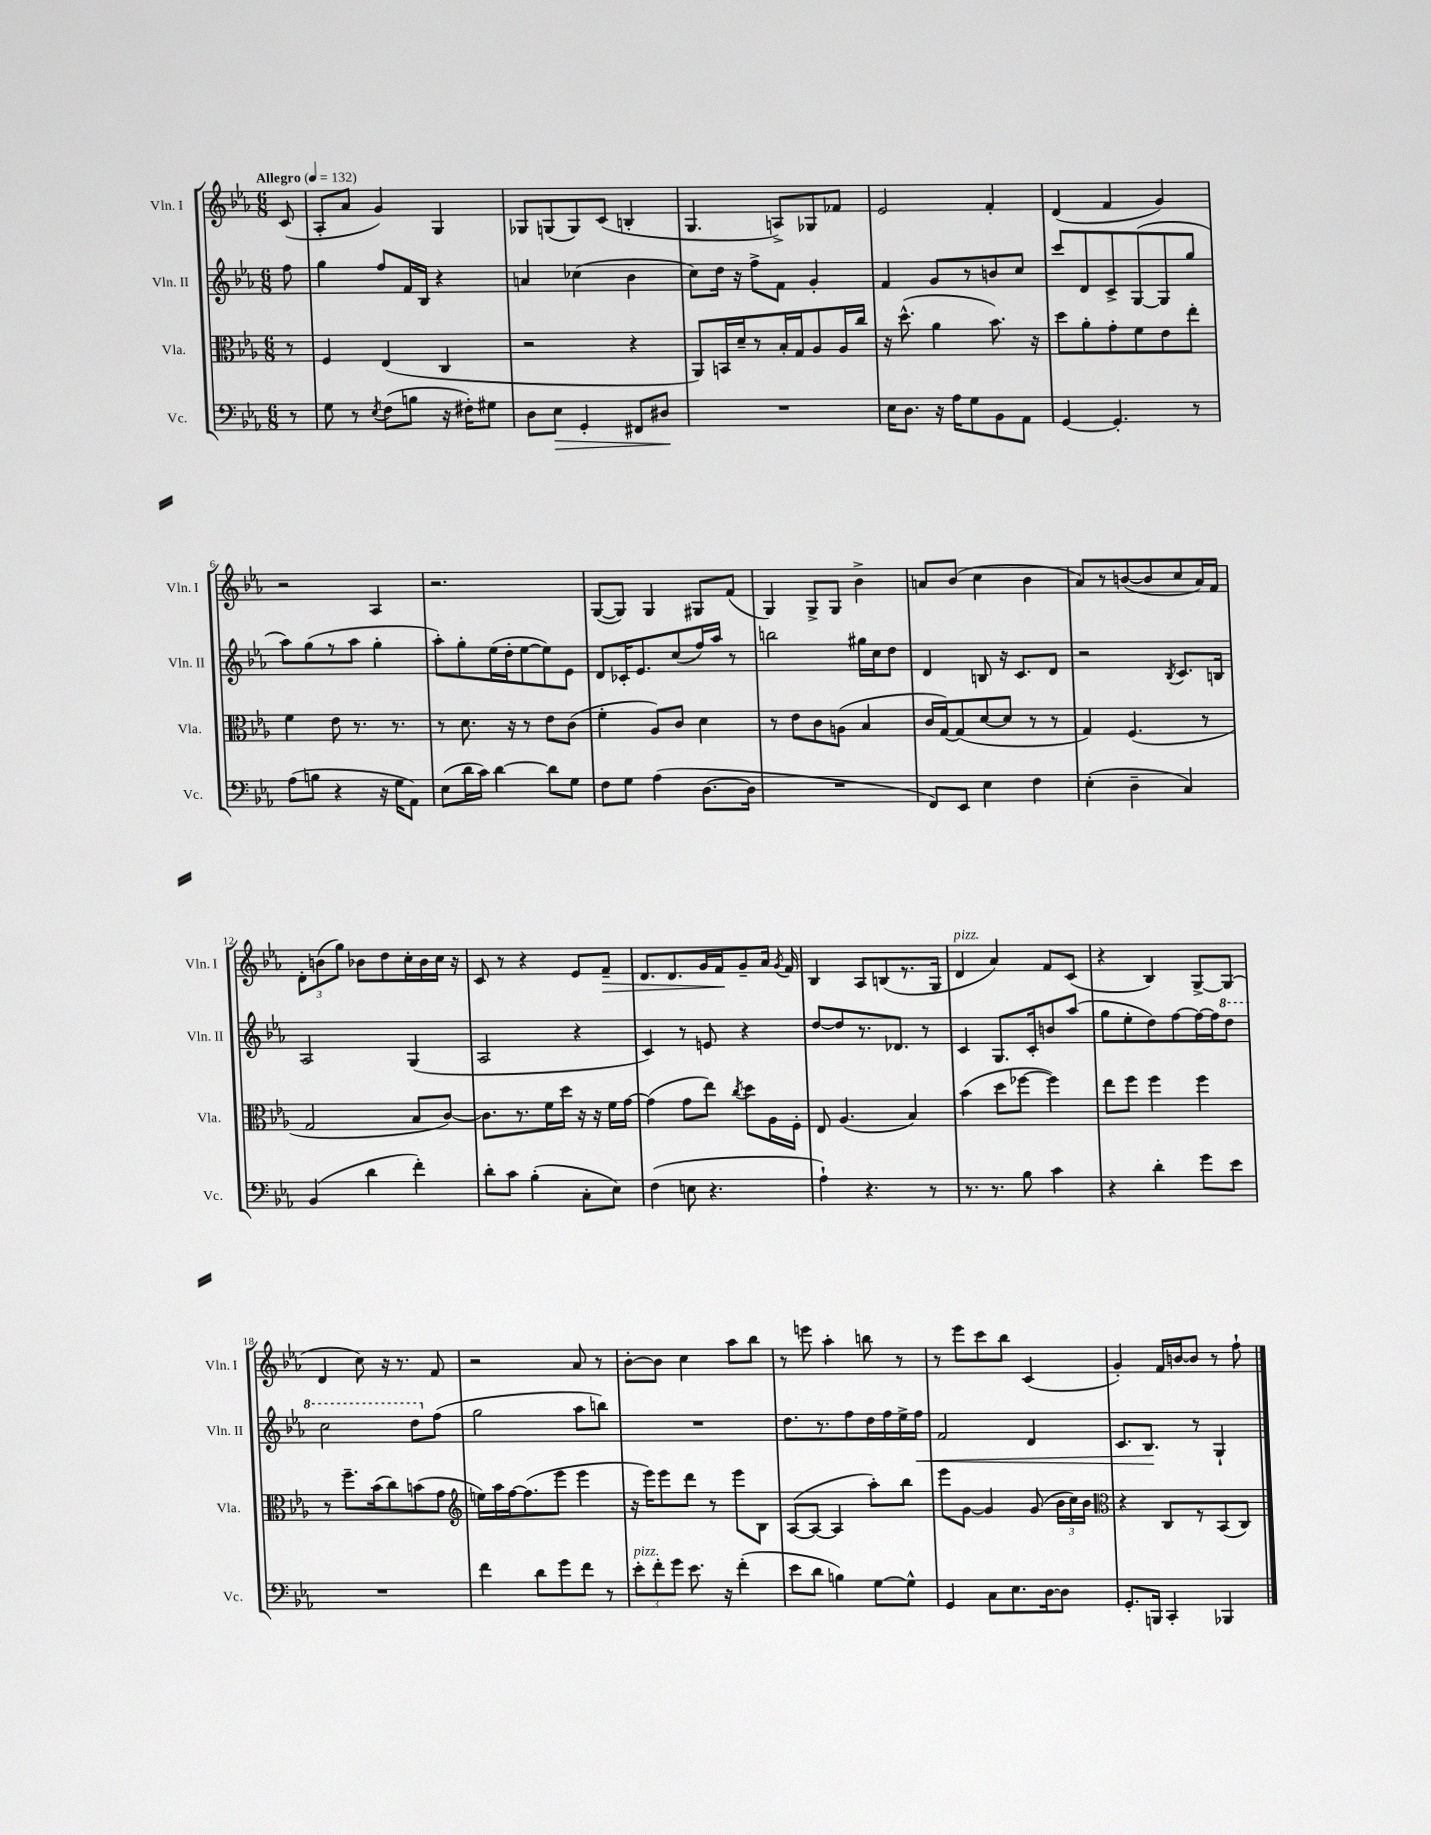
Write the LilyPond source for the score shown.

<<
\new StaffGroup <<
\new Staff = "s0" \with { instrumentName = "Vln. I" shortInstrumentName = "Vln. I" } {
    \clef treble \key ees \major \numericTimeSignature \time 6/8 \partial 8 \tempo "Allegro" 4 = 132
    \autoBeamOff c'8( |
    aes8[-. aes'8] g'4) g4 |
    ges8[ g8( g8) c'8]( b4-. |
    g4. a8[->) ges8 fes'8] |
    ees'2 f'4-. |
    d'4( f'4 g'4) |
    r2 aes4 |
    r2. |
    g8[~( g8]) g4 gis8[ f'8]( |
    g4) g8[-> g8] bes'4-> |
    a'8[ bes'8]( c''4 bes'4 |
    aes'8[) r8 b'8~( b'8 c''8 aes'16) f'16] |
    \tuplet 3/2 { d'8[-. b'8( g''8]) } bes'8[ d''8 c''16-. bes'16 c''16] r16 |
    c'8 r8 r4 ees'8[ f'8]--\> |
    d'8.[ d'8. g'16 f'16\! g'8-- aes'16] \acciaccatura { g'8 } f'16 |
    bes4 aes8[ b8( r8. g16] |
    d'4^\markup { \italic "pizz." } aes'4) f'8[ c'8]( |
    r4 bes4) g8[~-> g8]( |
    d'4 c''8) r16 r8. f'8 |
    r2 aes'8 r8 |
    bes'8[~-. bes'8] c''4 aes''8[ bes''8] |
    r8 e'''8 aes''4-. b''8 r8 |
    r8 ees'''8[ c'''8 bes''8] c'4( |
    g'4-.) f'16[ b'16~ b'8] r8 f''8-! \bar "|." |
}
\new Staff = "s1" \with { instrumentName = "Vln. II" shortInstrumentName = "Vln. II" } {
    \clef treble \key ees \major \numericTimeSignature \time 6/8 \partial 8
    \autoBeamOff f''8 |
    g''4 f''8[ f'16 bes16] r4 |
    a'4 ces''4( bes'4 |
    c''8[) d''16] r16 f''8[-> f'8] g'4-. |
    f'4 g'8[ r8 b'8 c''8] |
    c'''8[ d'8 c'8-> g8~( g8 g''8] |
    aes''8[) g''8( r8 aes''8] g''4-. |
    aes''8[-.) g''8-. ees''16( d''16-. ees''8~ ees''8) ees'8] |
    d'8[ ces'16-. ees'8. c''8( f''16) aes''16] r8 |
    b''2 gis''16[ c''16 d''8] |
    d'4 b8 r16 c'8.[ d'8] |
    r2 \acciaccatura { bes8 } c'8.[ b16] |
    aes2 g4( |
    aes2 r4 |
    c'4) r8 e'8 r4 |
    d''8[~ d''8 r8. des'8.] r8 |
    c'4 g8.[ c'16-. b'8 aes''8]( |
    g''8[ ees''8-. d''8) f''8~ f''16~ f''16 \ottava #1 d'''8] |
    c'''2 d'''8[ \ottava #0 f''8]( |
    g''2 aes''8[ b''8]) |
    R2. |
    d''8.[ r8. f''8 d''16 f''16 ees''16-> f''16]\< |
    f'2 d'4 |
    c'8.[ bes8.]\! r8 g4-! \bar "|." |
}
\new Staff = "s2" \with { instrumentName = "Vla." shortInstrumentName = "Vla." } {
    \clef alto \key ees \major \numericTimeSignature \time 6/8 \partial 8
    \autoBeamOff r8 |
    f4 ees4( c4 |
    r2 r4 |
    aes,8[) b,16 d'16-- r8 bes16-. g16 aes8 aes16 c''16] |
    r16 d''8.-^( aes'4 bes'8.) r16 |
    d''8[ aes'8-. g'8-. f'8 ees'8 ees''8]-. |
    f'4 ees'8 r8. r8. |
    r8 d'8. r16 r8 ees'8[ c'8]( |
    f'4-. aes8[) c'8] d'4 |
    r8 ees'8[ c'8 a8]( bes4 |
    c'16[ g16~) g8( d'8~ d'8] r8 r8 |
    g4) f4.( r8 |
    g2 bes8[ c'8]~) |
    c'8.[ r8. f'16 d''16] r16 r16 f'16[ g'16]~ |
    g'4( g'8[ ees''8]) \acciaccatura { c''8 } d''8[ aes16 f16]-. |
    ees8 aes4.( bes4) |
    bes'4( d''8[ fes''8]~ fes''4) |
    ees''8[ f''8] f''4 f''4 |
    r8 f''8.[-- bes'16( c''8) b'8( g'8] |
    \clef treble e''16[) aes''16 f''16~ f''8.( ees'''8] ees'''4 |
    r16 ees'''16[) ees'''8 d'''8] r8 ees'''8[ bes8] |
    aes8[~( aes8]~ aes4 aes''8[-.) bes''8] |
    ees'''8[ g'8]~ g'4 g'8( \tuplet 3/2 { bes'16[ c''16) bes'16] } |
    \clef alto r4 c8[ r8 bes,8( c8]) \bar "|." |
}
\new Staff = "s3" \with { instrumentName = "Vc." shortInstrumentName = "Vc." } {
    \clef bass \key ees \major \numericTimeSignature \time 6/8 \partial 8
    \autoBeamOff r8 |
    g8 r8 \acciaccatura { ees8 } f8[( b8] r16 fis16[-.) gis8] |
    d8[ ees8]\> g,4-. fis,8[ dis8]\! |
    R2. |
    ees16[ d8.] r16 aes16[ g8 bes,8 aes,8] |
    g,4~ g,4.-. r8 |
    aes8[( b8] r4 r16 g16[ aes,8]) |
    ees8[( d'16 c'16]) d'4~ d'8[ g8] |
    f8[ g8] aes4( d8.[~ d16] |
    R2. |
    f,8[) ees,8] ees4 f4 |
    ees4-.( d4-- c4) |
    bes,4( d'4 f'4-.) |
    d'8[-. c'8] bes4-.( c8[-. ees8]) |
    f4( e8 r4. |
    aes4-!) r4. r8 |
    r8. r8. bes8 c'4 |
    r4 d'4-. g'8[ ees'8] |
    R2. |
    f'4 d'8[ g'8 f'8] r8 |
    \tuplet 3/2 { ees'8[-.^\markup { \italic "pizz." } f'8-. g'8] } ees'8. r16 f'4-.( |
    ees'8[ d'8] b4) g8[~ g8]-^ |
    g,4 c8[ ees8. d16~ d8] |
    g,8.[-. b,,16] c,4-. bes,,4 \bar "|." |
}
>>
>>
